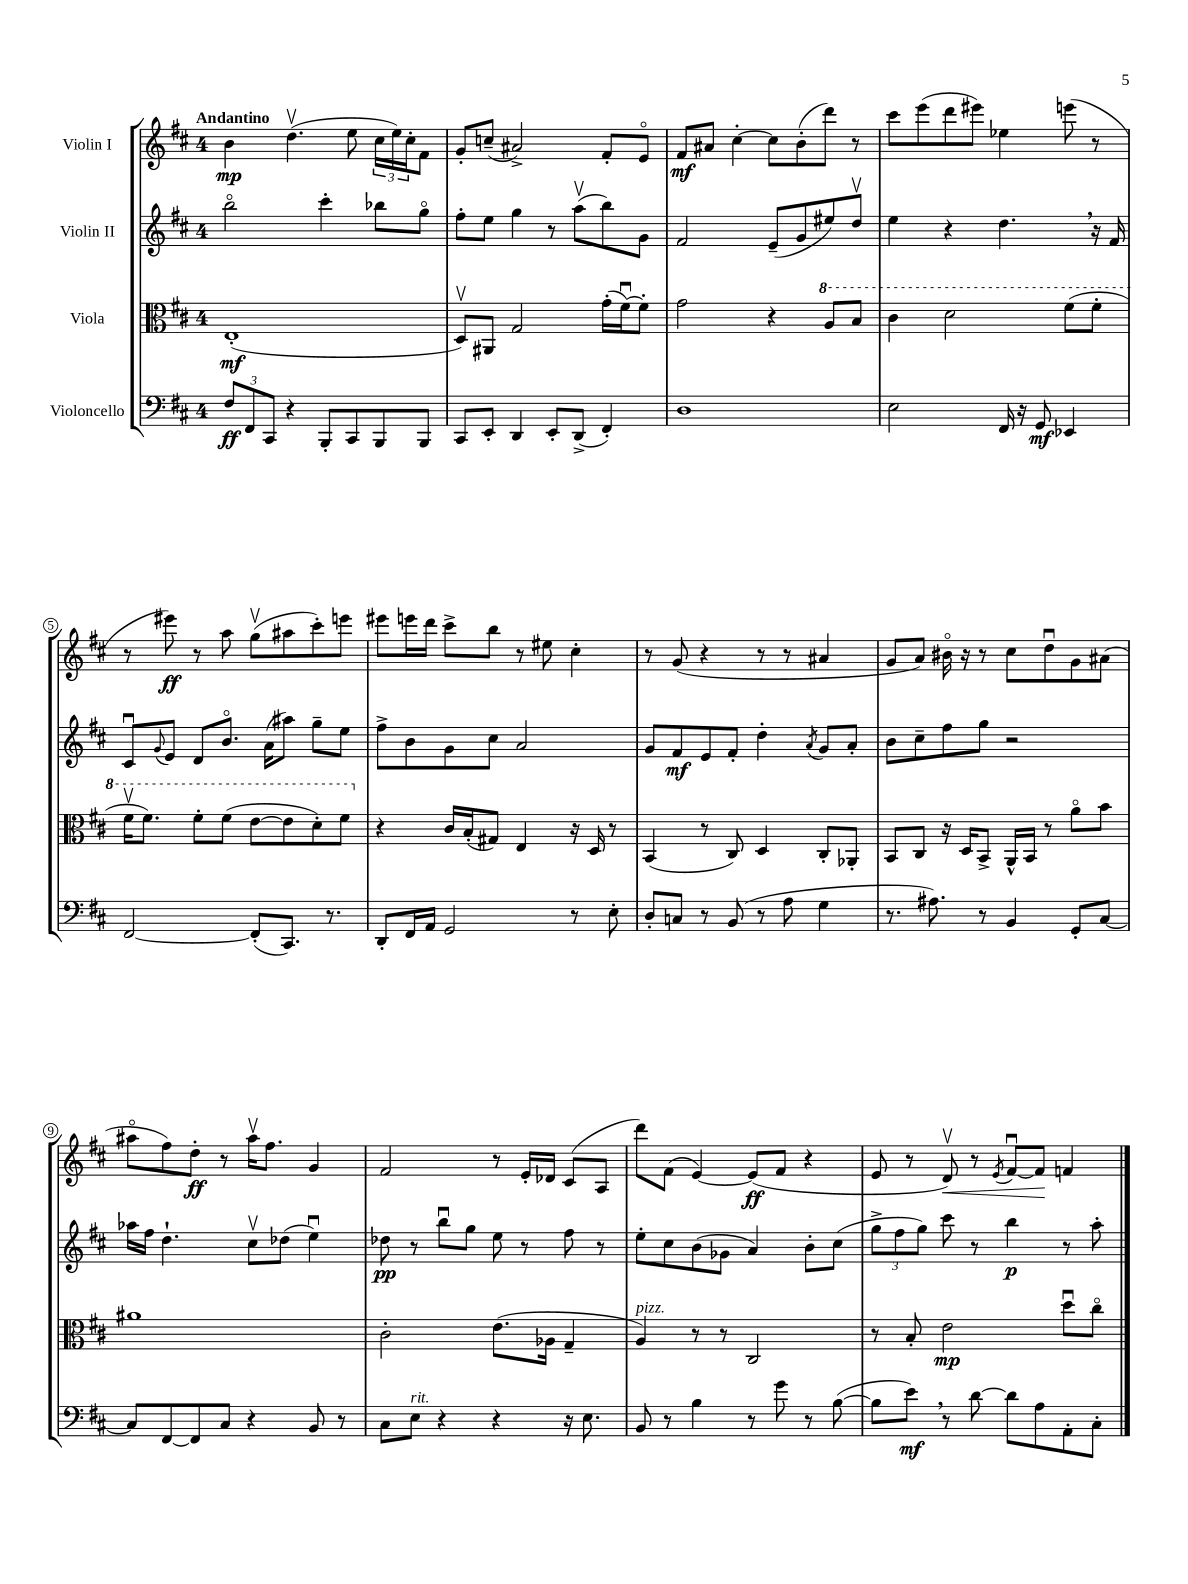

**kern	**dynam	**kern	**dynam	**kern	**dynam	**kern	**dynam
*part4	*part4	*part3	*part3	*part2	*part2	*part1	*part1
*staff4	*staff4	*staff3	*staff3	*staff2	*staff2	*staff1	*staff1
*I"Violoncello	*	*I"Viola	*	*I"Violin II	*	*I"Violin I	*
*clefF4	*	*clefC3	*	*clefG2	*	*clefG2	*
*k[f#c#]	*	*k[f#c#]	*	*k[f#c#]	*	*k[f#c#]	*
*M4/4	*	*M4/4	*	*M4/4	*	*M4/4	*
=1	=1	=1	=1	=1	=1	=1	=1
!	!	!	!	!	!	!LO:TX:a:B:t=Andantino	!
12F#/L	ff	(1E'	mf	2bb\	.	4b\	mp
12FF#/	.	.	.	.	.	.	.
12CC#/J	.	.	.	.	.	.	.
4r	.	.	.	.	.	(4.ddv\	.
8BBB'/L	.	.	.	4ccc#'\	.	.	.
8CC#/	.	.	.	.	.	8ee\	.
8BBB/	.	.	.	8bb-X\L	.	24cc#\LL	.
.	.	.	.	.	.	24ee\)	.
.	.	.	.	.	.	24cc#'\J	.
8BBB/J	.	.	.	8gg\J	.	8f#\J	.
=2	=2	=2	=2	=2	=2	=2	=2
8CC#/L	.	8Dv/L)	.	8ff#'\L	.	8g'/L	.
8EE'/J	.	8AA#X/J	.	8ee\J	.	(8ccn~/J	.
4DD/	.	2G/	.	4gg\	.	2a#X^/)	.
8EE'/L	.	.	.	8r	.	.	.
(8DD^/J	.	.	.	(8aav\L	.	.	.
4FF#'/)	.	(16g'\LL	.	8bb\)	.	8f#'/L	.
.	.	[16f#u\J)	.	.	.	.	.
.	.	8f#'\J]	.	8g\J	.	8e/J	.
=3	=3	=3	=3	=3	=3	=3	=3
1D	.	2g\	.	2f#/	.	8f#/L	mf
.	.	.	.	.	.	8a#X/J	.
.	.	.	.	.	.	[4cc#'\	.
.	.	4r	.	(8e~/L	.	8cc#\L]	.
.	.	.	.	8g/	.	(8b'\	.
*	*	*8va	*	*	*	*	*
.	.	8a/L	.	8ee#X/)	.	8ddd\J)	.
.	.	8b/J	.	8ddv/J	.	8r	.
=4	=4	=4	=4	=4	=4	=4	=4
2E\	.	4cc#\	.	4ee\	.	8ccc#\L	.
.	.	.	.	.	.	(8eee\	.
.	.	2dd\	.	4r	.	8ddd\	.
.	.	.	.	.	.	8eee#X\J)	.
16FF#/	.	.	.	4.dd,\	.	4ee-X\	.
16r	.	.	.	.	.	.	.
8GG/	mf	.	.	.	.	.	.
4EE-X/	.	(8ff#\L	.	.	.	(8eeen\	.
.	.	8ff#'\J	.	16r	.	8r	.
.	.	.	.	16f#/	.	.	.
!!LO:LB:g=z
=5	=5	=5	=5	=5	=5	=5	=5
[2FF#/	.	16ff#v\KL	.	8c#u/L	.	8r	.
.	.	8.ff#\J)	.	.	.	.	.
.	.	.	.	8qqg/	.	.	.
.	.	.	.	8e/J	.	8eee#X\)	ff
.	.	8ff#'\L	.	8d/L	.	8r	.
.	.	(8ff#\J	.	8.b/J	.	8aa\	.
(8FF#'/L]	.	[8ee\L	.	.	.	(8ggv\L	.
.	.	.	.	(16a\KL	.	.	.
8.CC#/J)	.	8ee\]	.	8aa#X\J)	.	8aa#X\	.
.	.	8dd'\)	.	8gg~\L	.	8ccc#'\)	.
8.r	.	.	.	.	.	.	.
.	.	8ff#\J	.	8ee\J	.	8eeen\J	.
=6	=6	=6	=6	=6	=6	=6	=6
*	*	*X8va	*	*	*	*	*
8DD'/L	.	4r	.	8ff#^\L	.	8eee#X\L	.
16FF#/L	.	.	.	8b\	.	16eeen\L	.
16AA/JJ	.	.	.	.	.	16ddd\JJ	.
2GG/	.	16c#/LL	.	8g\	.	8ccc#^\L	.
.	.	(16B'/J	.	.	.	.	.
.	.	8G#X/J)	.	8cc#\J	.	8bb\J	.
.	.	4E/	.	2a/	.	8r	.
.	.	.	.	.	.	8ee#X\	.
8r	.	16r	.	.	.	4cc#'\	.
.	.	16D/	.	.	.	.	.
8E'\	.	8r	.	.	.	.	.
=7	=7	=7	=7	=7	=7	=7	=7
8D'/L	.	(4BB/	.	8g/L	.	8r	.
8Cn/J	.	.	.	8f#/	mf	(8g/	.
8r	.	8r	.	8e/	.	4r	.
(8BB/	.	8C#/)	.	8f#'/J	.	.	.
8r	.	4D/	.	4dd'\	.	8r	.
8A\	.	.	.	.	.	8r	.
.	.	.	.	8qa/	.	.	.
4G\	.	8C#'/L	.	8g/L	.	4a#X/	.
.	.	8AA-X'/J	.	8a'/J	.	.	.
=8	=8	=8	=8	=8	=8	=8	=8
8.r	.	8BB/L	.	8b\L	.	8g/L	.
.	.	8C#/J	.	8cc#~\	.	8a/J)	.
8.A#X\)	.	.	.	.	.	.	.
.	.	16r	.	8ff#\	.	16b#X\	.
.	.	16D/KL	.	.	.	16r	.
8r	.	8BB^/J	.	8gg\J	.	8r	.
4BB/	.	16AA^^/LL	.	2r	.	8cc#\L	.
.	.	16BB/JJ	.	.	.	.	.
.	.	8r	.	.	.	8ddu\	.
8GG'/L	.	8a\L	.	.	.	8g\	.
[8C#/J	.	8b\J	.	.	.	(8a#X\J	.
!!LO:LB:g=z
=9	=9	=9	=9	=9	=9	=9	=9
8C#/L]	.	1a#X	.	16aa-X\LL	.	8aa#X\L	.
.	.	.	.	16ff#\JJ	.	.	.
[8FF#/	.	.	.	4.dd`\	.	8ff#\)	.
8FF#/]	.	.	.	.	.	8dd'\J	ff
8C#/J	.	.	.	.	.	8r	.
4r	.	.	.	8cc#v\L	.	16aa#v\KL	.
.	.	.	.	.	.	8.ff#\J	.
.	.	.	.	(8dd-X\J	.	.	.
8BB/	.	.	.	4eeu\)	.	4g/	.
8r	.	.	.	.	.	.	.
=10	=10	=10	=10	=10	=10	=10	=10
8C#\L	.	2c#'\	.	8dd-X\	pp	2f#/	.
!LO:TX:a:i:t=rit.	!	!	!	!	!	!	!
8E\J	.	.	.	8r	.	.	.
4r	.	.	.	8bbu\L	.	.	.
.	.	.	.	8gg\J	.	.	.
4r	.	(8.e\L	.	8ee\	.	8r	.
.	.	.	.	8r	.	16e'/LL	.
.	.	16A-X\Jk	.	.	.	16d-X/JJ	.
16r	.	4G~/	.	8ff#\	.	(8c#/L	.
8.E\	.	.	.	.	.	.	.
.	.	.	.	8r	.	8A/J	.
=11	=11	=11	=11	=11	=11	=11	=11
!	!	!LO:TX:a:i:t=pizz.	!	!	!	!	!
8BB/	.	4A/)	.	8ee'\L	.	8ddd\L)	.
8r	.	.	.	8cc#\	.	(8f#\J	.
4B\	.	8r	.	(8b\	.	[4e/)	.
.	.	8r	.	8g-X\J	.	.	.
8r	.	2C#/	.	4a/)	.	(8e/L]	ff
8g\	.	.	.	.	.	8f#/J	.
8r	.	.	.	8b'\L	.	4r	.
([8B\	.	.	.	(8cc#\J	.	.	.
=12	=12	=12	=12	=12	=12	=12	=12
8B\L]	.	8r	.	12gg^\L	.	8e/	.
.	.	.	.	12ff#\	.	.	.
8e,\J)	mf	8B'/	.	.	.	8r	.
.	.	.	.	12gg\J)	.	.	.
!	!	!	!	!	!	!	!LO:HP:b
8r	.	2e\	mp	8ccc#\	.	8dv/)	<
[8d\	.	.	.	8r	.	8r	.
.	.	.	.	.	.	8qe/	.
8d\L]	.	.	.	4bb\	p	[8f#u/L	.
8A\	.	.	.	.	.	8f#/J]	.
8AA'\	.	8ddu\L	.	8r	.	4fn/	[
8C#'\J	.	8cc#\J	.	8aa'\	.	.	.
==	==	==	==	==	==	==	==
*-	*-	*-	*-	*-	*-	*-	*-
